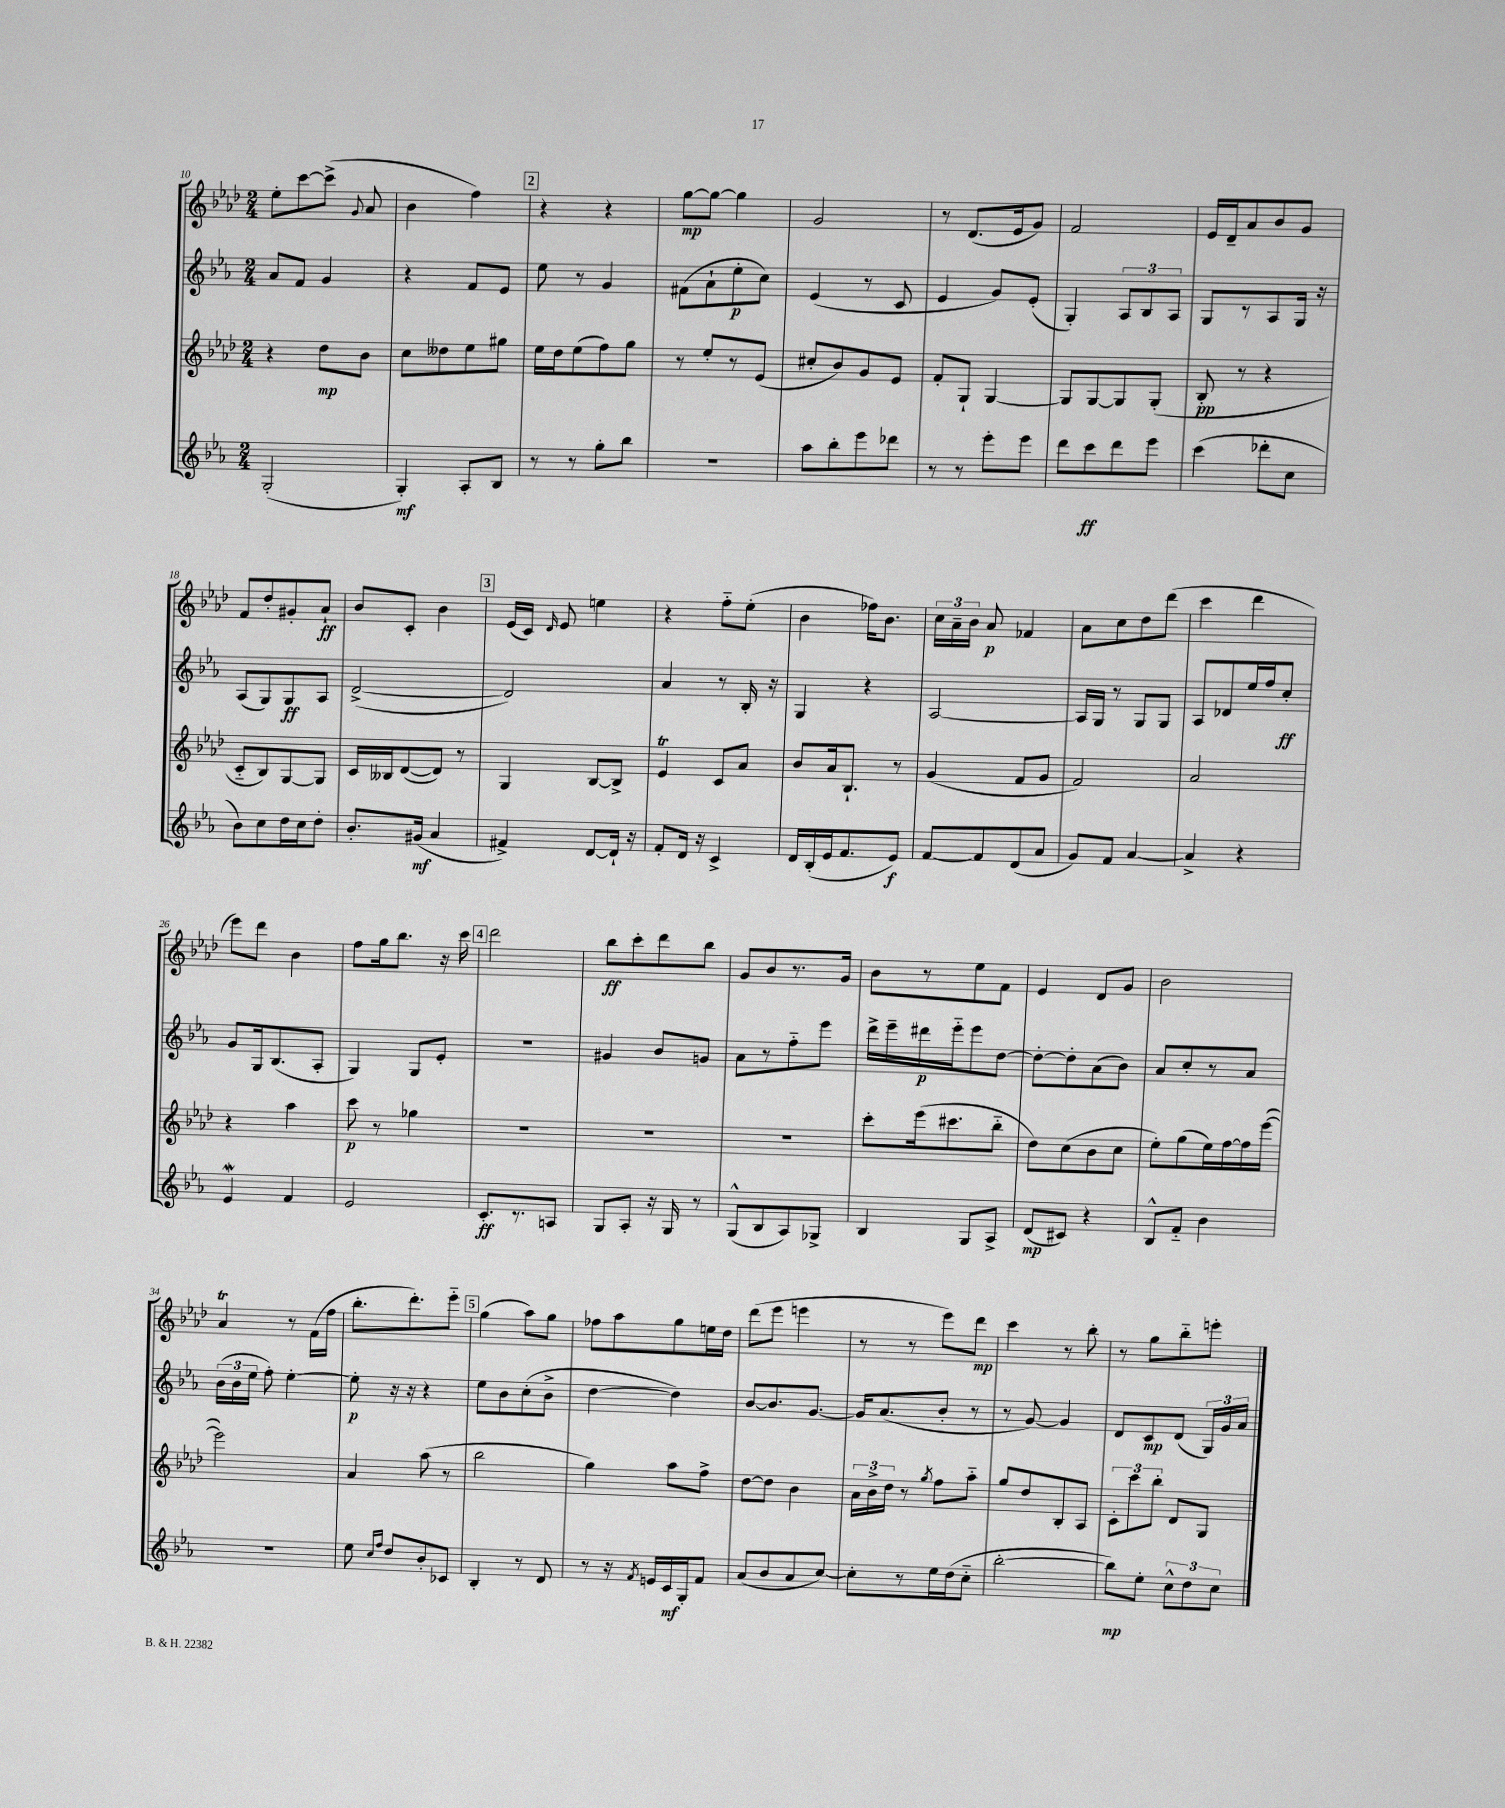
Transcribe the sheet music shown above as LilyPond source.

<<
\new StaffGroup <<
\new Staff = "s0" {
    \clef treble \key aes \major \numericTimeSignature \time 2/4
    \autoBeamOff ees''8[-. c'''8~ c'''8]->( \appoggiatura { g'8 } aes'8 |
    bes'4 f''4) |
    \mark \markup { \box "2" } r4 r4 |
    g''8[~\mp g''8]~ g''4 |
    g'2 |
    r8 des'8.[( ees'16 g'8]) |
    f'2 |
    ees'16[ des'16-- aes'8 bes'8 g'8] |
    f'8[ des''8-. gis'8-. aes'8]-!\ff |
    bes'8[ c'8]-. bes'4 |
    \mark \markup { \box "3" } ees'16[( c'16]) \grace { des'16 } ees'8 e''4 |
    r4 f''8[-_ ees''8]-.( |
    bes'4 fes''16[) bes'8.] |
    \tuplet 3/2 { c''16[ aes'16-- bes'16] } aes'8\p fes'4 |
    aes'8[ c''8 des''8 des'''8]( |
    c'''4 des'''4 |
    ees'''8[) des'''8] bes'4 |
    f''8[ g''16 bes''8.] r16 c'''16 |
    \mark \markup { \box "4" } des'''2 |
    bes''8[\ff c'''8-. des'''8 bes''8] |
    g'8[ bes'8 r8. g'16] |
    bes'8[ r8 ees''8 f'8] |
    ees'4 des'8[ g'8] |
    bes'2 |
    aes'4\trill r8 f'16[( f''16] |
    bes''8.[-. des'''8.-.) ees'''8]-_ |
    \mark \markup { \box "5" } g''4( aes''8[) g''8] |
    fes''8[ aes''8 g''8 e''16 des''16] |
    des'''8[( ees'''8] e'''4 |
    r8 r8 ees'''8[) des'''8]\mp |
    c'''4 r8 bes''8-. |
    r8 g''8[ bes''8-_ e'''8]-. \bar "|." |
}
\new Staff = "s1" {
    \clef treble \key ees \major \numericTimeSignature \time 2/4
    \autoBeamOff aes'8[ f'8] g'4 |
    r4 f'8[ ees'8] |
    \mark \markup { \box "2" } ees''8 r8 g'4 |
    fis'8[( aes'8-! ees''8-.\p c''8]) |
    ees'4( r8 c'8 |
    ees'4 g'8[) ees'8]-.( |
    g4-.) \tuplet 3/2 { aes8[ bes8 aes8] } |
    g8[ r8 aes8 g16] r16 |
    aes8[( g8) g8\ff aes8] |
    d'2~->( |
    \mark \markup { \box "3" } d'2) |
    aes'4 r8 bes16-. r16 |
    g4 r4 |
    aes2~ |
    aes16[ g16] r8 g8[ g8] |
    aes8[ des'8 ees''16 f''16 c''8]-.\ff |
    g'8[ g16 bes8.( aes8]-. |
    g4) g8[ ees'8]-. |
    \mark \markup { \box "4" } r2 |
    gis'4 bes'8[ g'8] |
    aes'8[ r8 f''8-_ ees'''8] |
    d'''16[-> ees'''16-- dis'''16\p ees'''16-_ ees'''8 d''8]~ |
    d''8[~-. d''8-. aes'8( bes'8]) |
    aes'8[ c''8-. r8 aes'8] |
    \tuplet 3/2 { bes'16[( bes'16 ees''16] } f''8-.) ees''4~-. |
    ees''8-.\p r16 r16 r4 |
    \mark \markup { \box "5" } ees''8[ bes'8 c''8-.( bes'8]-> |
    d''4~ d''4) |
    bes'8[~ bes'8. g'8.]~ |
    g'16[ aes'8.( bes'8]-. r8 |
    r8 g'8~) g'4 |
    d'8[ c'8\mp d'8]( \tuplet 3/2 { g16[) g'16 aes'16] } \bar "|." |
}
\new Staff = "s2" {
    \clef treble \key aes \major \numericTimeSignature \time 2/4
    \autoBeamOff r4 des''8[\mp bes'8] |
    c''8[ deses''8 ees''8 gis''8] |
    \mark \markup { \box "2" } ees''16[ des''16 ees''8( f''8) g''8] |
    r8 ees''8[-. r8 ees'8]( |
    cis''8[-. bes'8) g'8 ees'8] |
    f'8[-. g8]-! g4~ |
    g8[ g8~ g8 g8]-.( |
    bes8-.\pp r8 r4 |
    c'8[-_ bes8) g8~ g8] |
    c'16[ beses16 des'8~( des'8]) r8 |
    \mark \markup { \box "3" } g4 bes8[~ bes8]-> |
    ees'4\trill c'8[ aes'8] |
    bes'8[ aes'16 bes8.]-! r8 |
    g'4( f'8[ g'8] |
    f'2) |
    aes'2 |
    r4 aes''4 |
    c'''8\p r8 ges''4 |
    \mark \markup { \box "4" } R2 |
    R2 |
    R2 |
    c'''8[-. ees'''16( cis'''8. bes''8]-_ |
    des''8[) c''8( bes'8 c''8] |
    ees''8[-.) g''8( ees''16) f''16~ f''16 ees'''16]~( |
    ees'''2) |
    aes'4 aes''8( r8 |
    \mark \markup { \box "5" } bes''2 |
    g''4) aes''8[ f''8]-> |
    des''8[~ des''8] bes'4 |
    \tuplet 3/2 { aes'16[ bes'16-> des''16] } r8 \acciaccatura { g''8 } f''8[ aes''8]-_ |
    g''8[ des''8 bes8-. aes8] |
    \tuplet 3/2 { c'8[-. c'''8 bes''8]-. } des'8[ g8] \bar "|." |
}
\new Staff = "s3" {
    \clef treble \key ees \major \numericTimeSignature \time 2/4
    \autoBeamOff g2-.( |
    g4-.\mf) aes8[-. bes8] |
    \mark \markup { \box "2" } r8 r8 g''8[-. bes''8] |
    r2 |
    aes''8[ bes''8-. ees'''8 des'''8] |
    r8 r8 ees'''8[-. ees'''8] |
    d'''8[ c'''8\ff d'''8 ees'''8] |
    c'''4( des'''8[-. c''8] |
    bes'8[) c''8 d''16 c''16 d''8]-. |
    bes'8.[-. gis'16]\mf( aes'4 |
    \mark \markup { \box "3" } fis'4->) d'8[~ d'16]-! r16 |
    f'8[-. d'16] r16 c'4-> |
    d'16[ bes16-.( ees'16 f'8. ees'8]\f) |
    f'8[~ f'8 d'8( aes'8] |
    g'8[) f'8] aes'4~ |
    aes'4-> r4 |
    ees'4\mordent f'4 |
    ees'2 |
    \mark \markup { \box "4" } c'8.[-.\ff r8. a8] |
    g8[ aes8]-. r16 g16 r8 |
    g8[-^( bes8 aes8) ges8]-> |
    bes4 g8[ aes8]-> |
    d'8[\mp( cis'8]) r4 |
    bes8[-^ f'8]-_ bes'4 |
    R2 |
    ees''8 \grace { c''16[ f''16] } d''8[ bes'8-. ces'8] |
    \mark \markup { \box "5" } bes4-. r8 d'8 |
    r8 r16 \acciaccatura { f'8 } e'16[ c'16\mf g16-. f'8] |
    aes'8[( bes'8 aes'8 c''8]~) |
    c''8[-. r8 ees''16 d''16( c''8]-_ |
    bes''2~-. |
    bes''8[\mp) ees''8]-. \tuplet 3/2 { c''8[-^ d''8 c''8] } \bar "|." |
}
>>
>>
\layout { \context { \Score currentBarNumber = #10 } }
